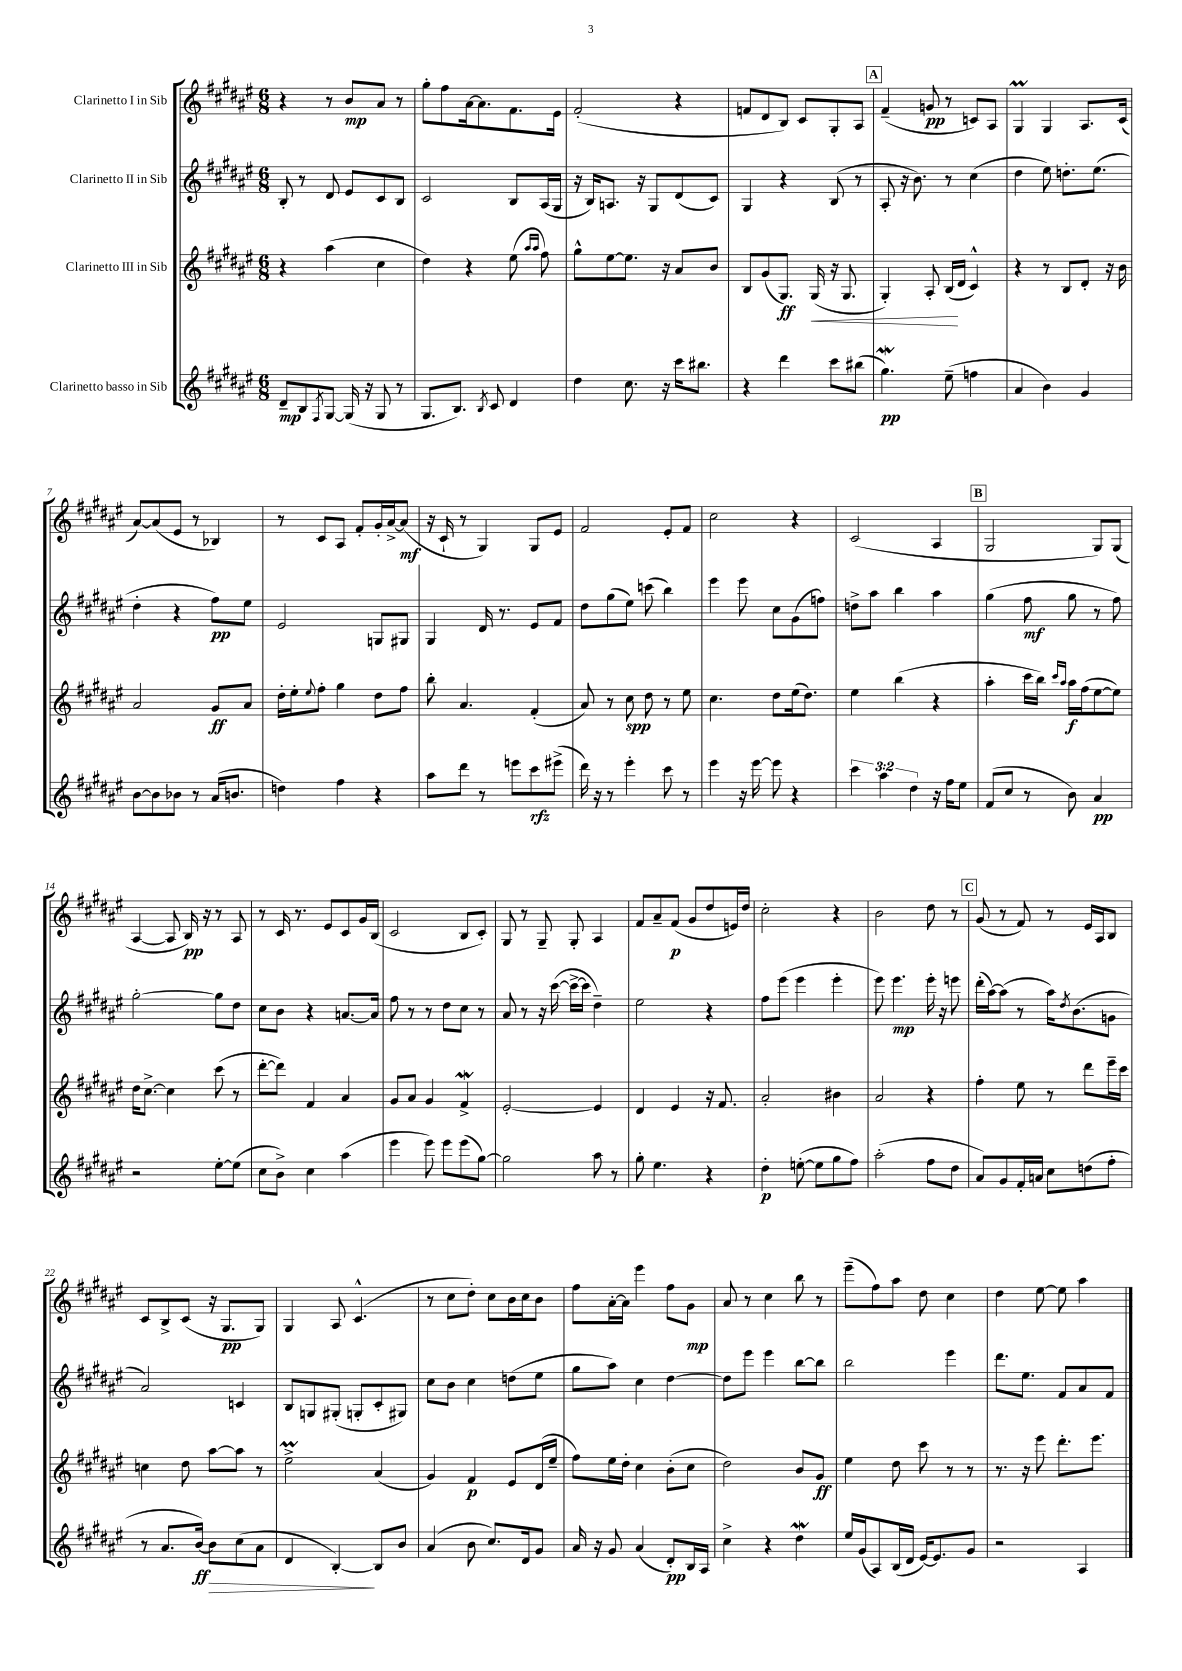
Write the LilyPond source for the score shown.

<<
\new StaffGroup <<
\new Staff = "s0" \with { instrumentName = "Clarinetto I in Sib" } {
    \clef treble \key fis \major \numericTimeSignature \time 6/8
    r4 r8 b'8\mp ais'8 r8 |
    gis''8-. fis''8 ais'16~ ais'8. fis'8. eis'16 |
    fis'2-.( r4 |
    f'8 dis'8 b8) cis'8 gis8-. ais8 |
    \mark \markup { \box "A" } fis'4--( g'8\pp r8 c'8) ais8 |
    gis4\prall gis4 ais8. cis'16( |
    ais'8~) ais'8( eis'8 r8 bes4) |
    r8 cis'8 ais8 fis'8-. gis'16-. ais'16~-> ais'8\mf( |
    r16 cis'16-! r8 gis4) gis8 eis'8 |
    fis'2 eis'8-. fis'8 |
    cis''2 r4 |
    cis'2( ais4 |
    \mark \markup { \box "B" } gis2 gis8) gis8( |
    ais4~ ais8 b16\pp) r16 r8 ais8 |
    r8 cis'16 r8. eis'8 cis'8 gis'16 b16( |
    cis'2 b8 cis'8-.) |
    gis8 r8 gis8-- gis8-. ais4 |
    fis'8 ais'8-- fis'8\p( gis'8 dis''8 e'16) dis''16 |
    cis''2-. r4 |
    b'2 dis''8 r8 |
    \mark \markup { \box "C" } gis'8( r8 fis'8) r8 eis'16 ais16 b8 |
    cis'8 b8-> cis'8( r16 gis8.\pp gis8) |
    gis4 ais8 cis'4.-^( |
    r8 cis''8 dis''8-.) cis''8 b'16 cis''16 b'8 |
    fis''8 ais'16~-. ais'16 eis'''4 fis''8 gis'8\mp |
    ais'8 r8 cis''4 b''8 r8 |
    eis'''8--( fis''8) ais''8 dis''8 cis''4 |
    dis''4 eis''8~ eis''8 ais''4 \bar "|." |
}
\new Staff = "s1" \with { instrumentName = "Clarinetto II in Sib" } {
    \clef treble \key fis \major \numericTimeSignature \time 6/8
    b8-. r8 dis'8 eis'8 cis'8 b8 |
    cis'2 b8 ais16( gis16 |
    r16 b16) a8. r16 gis8 dis'8( cis'8) |
    gis4 r4 b8( r8 |
    \mark \markup { \box "A" } ais8-. r16 b'8.) r8 cis''4( |
    dis''4 eis''8) d''8.-. eis''8.( |
    dis''4-. r4 fis''8\pp) eis''8 |
    eis'2 g8 gis8 |
    gis4 dis'16 r8. eis'8 fis'8 |
    dis''8 gis''8( eis''8) c'''8( b''4) |
    eis'''4 eis'''8 cis''8 gis'8( f''8) |
    d''8-> ais''8 b''4 ais''4 |
    \mark \markup { \box "B" } gis''4( fis''8\mf gis''8 r8 fis''8) |
    gis''2~-. gis''8 dis''8 |
    cis''8 b'8 r4 a'8.~ a'16 |
    fis''8 r8 r8 dis''8 cis''8 r8 |
    ais'8 r8 r16 cis'''16~( cis'''16~-> cis'''16 dis''4--) |
    eis''2 r4 |
    fis''8 eis'''8( eis'''4 eis'''4-. |
    eis'''8) eis'''4.\mp eis'''16-. r16 e'''8 |
    \mark \markup { \box "C" } dis'''16-.( ais''16~) ais''8( r8 ais''16) \acciaccatura { dis''8 } b'8.( g'8 |
    ais'2) c'4 |
    b8 g8 gis8-.( g8-. cis'8-. gis8) |
    cis''8 b'8 cis''4 d''8( eis''8 |
    gis''8 ais''8) cis''4 dis''4~ |
    dis''8 eis'''8 eis'''4 b''8~ b''8 |
    b''2 eis'''4 |
    dis'''8. eis''8. fis'8 ais'8 fis'8 \bar "|." |
}
\new Staff = "s2" \with { instrumentName = "Clarinetto III in Sib" } {
    \clef treble \key fis \major \numericTimeSignature \time 6/8
    r4 ais''4( cis''4 |
    dis''4) r4 eis''8( \grace { ais''16 ais''16 } fis''8) |
    gis''8-^ eis''8~ eis''8. r16 ais'8 b'8 |
    b8 gis'8( gis8.\ff) gis16\<( r16 gis8. |
    \mark \markup { \box "A" } gis4-.) ais8-. b16\!( dis'16 cis'4-^) |
    r4 r8 b8 dis'8-. r16 b'16 |
    ais'2 gis'8\ff ais'8 |
    dis''16-. eis''16-. \appoggiatura { eis''8 } fis''8-. gis''4 dis''8 fis''8 |
    b''8-. ais'4. fis'4-.( |
    ais'8) r8 cis''8\spp dis''8 r8 eis''8 |
    cis''4. dis''8 eis''16( dis''8.) |
    eis''4 b''4( r4 |
    \mark \markup { \box "B" } ais''4-. cis'''16 b''16) \grace { cis'''16 ais''16 } ais''16\f fis''16( eis''8~ eis''8) |
    dis''16 cis''8.~-> cis''4 cis'''8( r8 |
    dis'''8~-. dis'''8) fis'4 ais'4 |
    gis'8 ais'8 gis'4 fis'4->\mordent |
    eis'2~-. eis'4 |
    dis'4 eis'4 r16 fis'8. |
    ais'2-. bis'4 |
    ais'2 r4 |
    \mark \markup { \box "C" } fis''4-. eis''8 r8 dis'''8 eis'''16-- cis'''16 |
    c''4 dis''8 ais''8~ ais''8 r8 |
    eis''2->\prall ais'4( |
    gis'4) fis'4\p eis'8 dis'16( eis''16-- |
    fis''8) eis''16 dis''16-. cis''4 b'8-.( cis''8 |
    dis''2) b'8 gis'8\ff |
    eis''4 dis''8 cis'''8 r8 r8 |
    r8. r16 eis'''8 dis'''8.-. eis'''8. \bar "|." |
}
\new Staff = "s3" \with { instrumentName = "Clarinetto basso in Sib" } {
    \clef treble \key fis \major \numericTimeSignature \time 6/8 \override Staff.TupletNumber.text = #tuplet-number::calc-fraction-text
    dis'8--\mp b8 \acciaccatura { fis8 } gis8~ gis16( r16 gis8 r8 |
    gis8. b8.) \acciaccatura { b8 } cis'8 dis'4 |
    dis''4 cis''8. r16 cis'''16 bis''8. |
    r4 dis'''4 cis'''8 bis''8( |
    \mark \markup { \box "A" } gis''4.\mordent\pp) eis''8--( f''4 |
    ais'4 b'4) gis'4 |
    b'8~ b'8 bes'8 r8 ais'16( b'8. |
    d''4) fis''4 r4 |
    ais''8 dis'''8 r8 e'''8 cis'''8\rfz eis'''8->( |
    dis'''16) r16 r8 eis'''4-. cis'''8 r8 |
    eis'''4 r16 eis'''16~ eis'''8 r4 |
    \tuplet 3/2 { cis'''4 ais''4 dis''4 } r16 fis''16 eis''8 |
    \mark \markup { \box "B" } fis'8( cis''8 r8 b'8) ais'4\pp |
    r2 eis''8~-. eis''8( |
    cis''8 b'8->) cis''4 ais''4( |
    eis'''4 eis'''8) eis'''8 eis'''8( gis''8~) |
    gis''2 ais''8 r8 |
    gis''8-. eis''4. r4 |
    dis''4-.\p e''8~-.( e''8 gis''8 fis''8) |
    ais''2-.( fis''8 dis''8 |
    \mark \markup { \box "C" } ais'8) gis'8 fis'16-. a'16 cis''8 d''8( fis''8-. |
    r8 ais'8. b'16~\ff) b'8\> cis''8( ais'8 |
    dis'4 b4~-.\!) b8 b'8 |
    ais'4( b'8 cis''8.) dis'16 gis'8 |
    ais'16 r16 gis'8 ais'4( dis'8-.\pp) b16 ais16 |
    cis''4-> r4 dis''4\mordent |
    eis''16 gis'16( ais8) b16( dis'16 eis'16~) eis'8. gis'8 |
    r2 ais4 \bar "|." |
}
>>
>>
